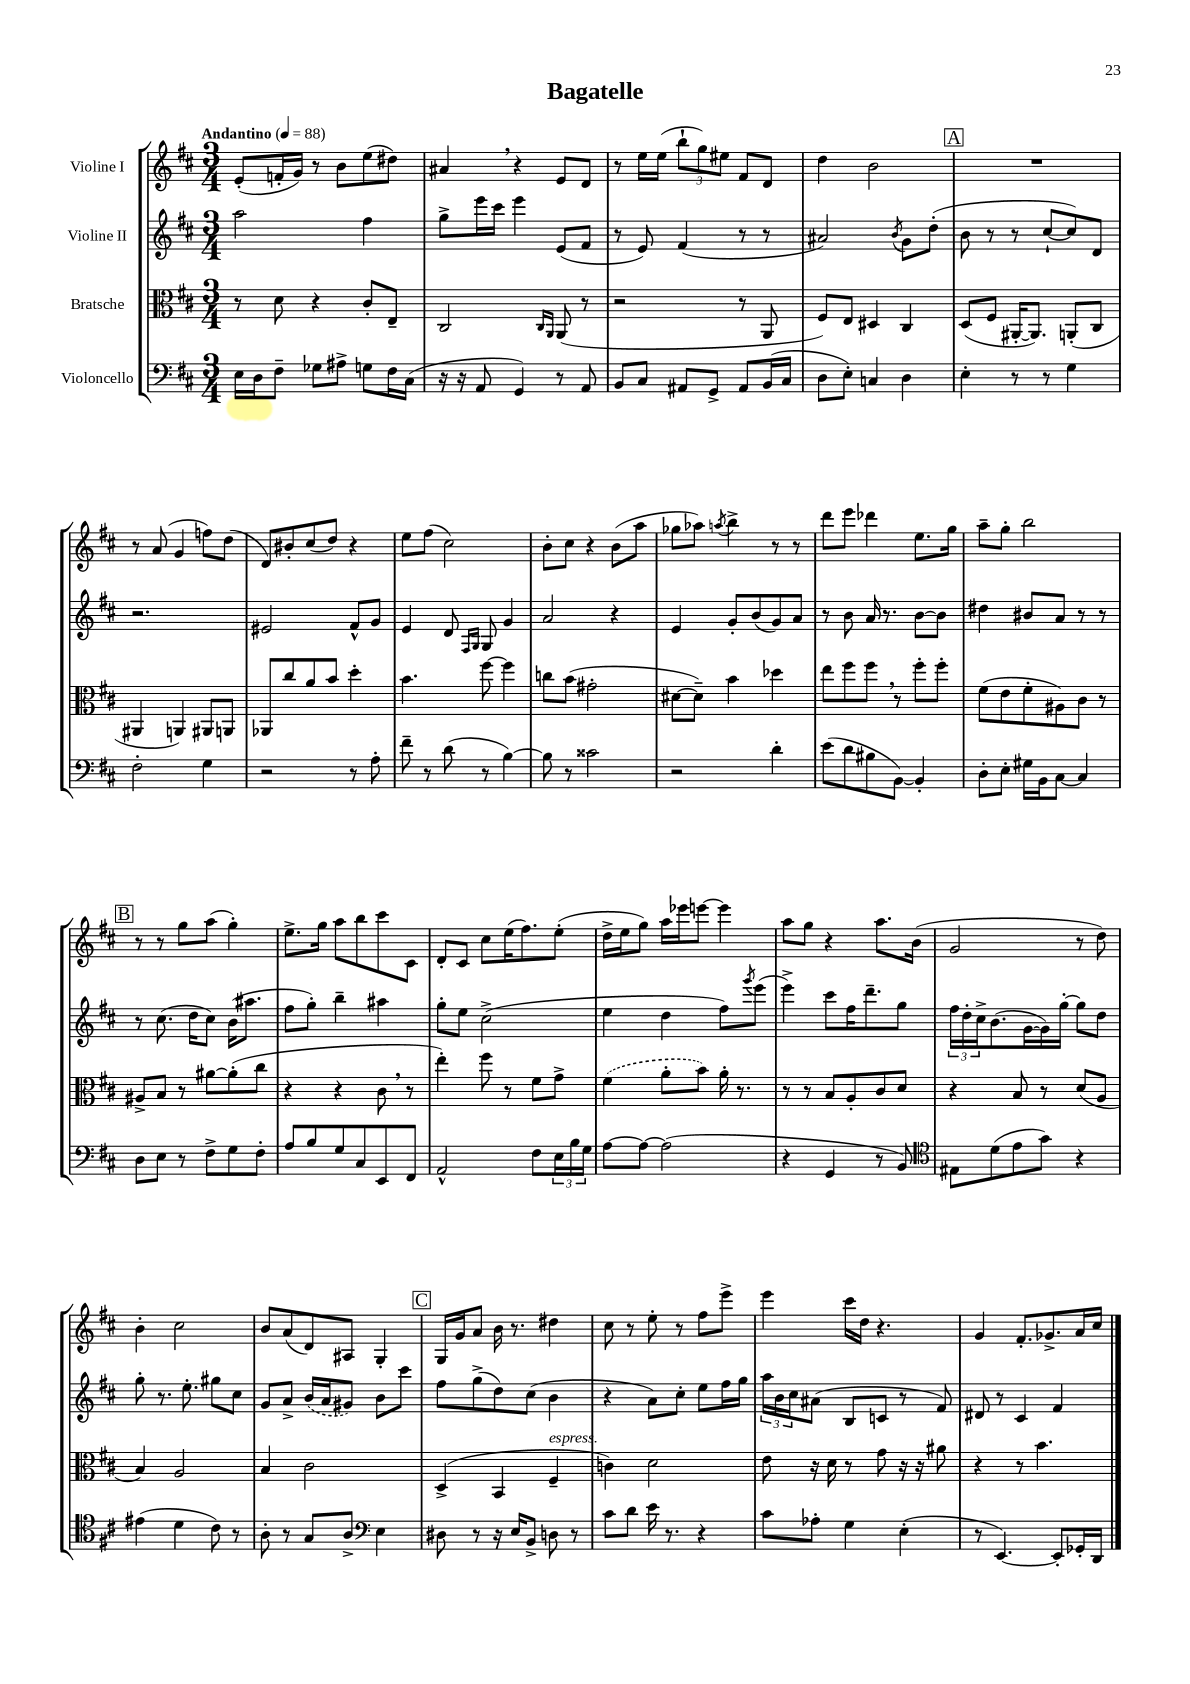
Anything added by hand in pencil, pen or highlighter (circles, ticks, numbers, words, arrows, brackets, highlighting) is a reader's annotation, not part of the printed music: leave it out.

**kern	**kern	**kern	**kern
*staff4	*staff3	*staff2	*staff1
*clefF4	*clefC3	*clefG2	*clefG2
*k[f#c#]	*k[f#c#]	*k[f#c#]	*k[f#c#]
*M3/4	*M3/4	*M3/4	*M3/4
*MM88	*MM88	*MM88	*MM88
16E	8r	2aa	(8e'
16D	.	.	.
8F#~	8d	.	16f'
.	.	.	16g)
8G-	4r	.	8r
8A#^	.	.	8b
8G	8c#'	4ff#	(8ee
16F#	8E~	.	8dd#)
(16C#	.	.	.
=	=	=	=
16r	2C#	8gg^	4a#
16r	.	.	.
8AA	.	16eee	.
.	.	16ccc#	.
4GG)	.	4eee	4r
.	16qqC#	.	.
.	16qqAA	.	.
8r	(8AA	(8e	8e
8AA	8r	8f#	8d
=	=	=	=
8BB	2r	8r	8r
8C#	.	8e)	16ee
.	.	.	(16ee
8AA#	.	(4f#	12bb`
.	.	.	12gg)
8GG^	.	.	.
.	.	.	12ee#
8AA#	8r	8r	8f#
(16BB	8AA	8r	8d
16C#	.	.	.
=	=	=	=
8D	8F#)	2a#)	4dd
8E')	8E	.	.
4C	4D#	.	2b
.	.	8qb	.
4D	4C#	8g	.
.	.	(8dd'	.
=	=	=	=
4E'	(8D	8b	2.r
.	8F#	8r	.
8r	[16AA#'	8r	.
.	8.AA#])	.	.
8r	.	[8cc#`	.
4G	(8AA'	8cc#])	.
.	8C#	8d	.
=	=	=	=
2F#'	4AA#	2.r	8r
.	.	.	(8a
.	4AA)	.	4g
4G	8AA#	.	8ff)
.	8AA	.	(8dd
=	=	=	=
2r	8AA-	2e#	8d)
.	8cc#	.	8b#'
.	8a	.	(8cc#
.	8b	.	8dd)
8r	4dd'	8f#^^	4r
8A'	.	8g	.
=	=	=	=
8f#~	4.b	4e	8ee
8r	.	.	(8ff#
(8d	.	8d	2cc#)
.	.	16qqF#	.
.	.	16qqG	.
8r	[8ff#	8G	.
[4B)	4ff#]	4g	.
=	=	=	=
8B]	8cc	2a	8b'
8r	(8b	.	8cc#
2c##	2g#'	.	4r
.	.	4r	(8b
.	.	.	8aa
=	=	=	=
2r	[8d#	4e	8gg-
.	8d#~])	.	8aa-)
.	.	.	8qaa
.	4b	8g'	4bb^
.	.	(8b	.
4d'	4dd-	8g)	8r
.	.	8a	8r
=	=	=	=
(8e	8ee	8r	8ddd
8d	8ff#	8b	8eee
8B#	8ff#	16a	4ddd-
.	.	8.r	.
[8BB)	8r	.	.
4BB']	8ff#'	[8b	8.ee
.	8ff#'	8b]	.
.	.	.	16gg
=	=	=	=
8D'	(8f#	4dd#	8aa~
8E'	8e	.	8gg'
16G#	8f#'	8b#	2bb
16BB	.	.	.
[8C#	8A#)	8a	.
4C#]	8c#	8r	.
.	8r	8r	.
=	=	=	=
8D	8A#^	8r	8r
8E	8B	(8.cc#	8r
8r	8r	.	8gg
.	.	16dd	.
8F#^	[8a#	8cc#)	(8aa
8G	(8a#']	(16b	4gg')
.	.	8.aa#	.
8F#'	8cc#	.	.
=	=	=	=
8A	4r	8ff#	8.ee^
8B	.	8gg')	.
.	.	.	16gg
8G	4r	4bb~	8aa
8C#	.	.	8bb
8EE	8c#	4aa#	8ccc#
8FF#	8r	.	8c#
=	=	=	=
2AA^^	4ee')	8gg'	8d'
.	.	8ee	8c#
.	8ff#	(2cc#^	8cc#
.	8r	.	(16ee
.	.	.	8.ff#)
8F#	8f#	.	.
24E	8g^	.	(8ee'
24B	.	.	.
24G	.	.	.
=	=	=	=
[8A	(4f#	4ee	16dd^
.	.	.	16ee
8A_	.	.	8gg)
(2A]	8a'	4dd	16aa
.	.	.	16eee-
.	8b)	.	[8eee
.	16a'	8ff#)	4eee]
.	8.r	.	.
.	.	8qggg	.
.	.	(8eee	.
=	=	=	=
4r	8r	4eee^)	8aa
.	8r	.	8gg
4GG	8B	8ccc#	4r
.	8A'	16ff#	.
.	.	8.ddd~	.
8r	8c#	.	8.aa
8BB)	8d	8gg	.
.	.	.	(16b
=	=	=	=
*clefC4	*	*	*
8E#	4r	24ff#	2g
.	.	24dd'	.
.	.	24cc#^	.
(8d	.	(8.b	.
8e	8B	.	.
.	.	[16g	.
8g)	8r	16g])	.
.	.	[16gg'	.
4r	(8d	8gg]	8r
.	8A	8dd	8dd)
=	=	=	=
(4e#	4B)	8gg'	4b'
.	.	8.r	.
4d	2A	.	2cc#
.	.	8.ee'	.
8c#)	.	8gg#	.
8r	.	8cc#	.
=	=	=	=
8A'	4B	8g	8b
8r	.	8a^	(8a
8G	2c#	(16b	8d)
.	.	16a	.
8A^	.	8g#)	8A#
*clefF4	*	*	*
4E	.	8b	4G'
.	.	8ccc#	.
=	=	=	=
8D#	(4D^	8ff#	16G
.	.	.	16g
8r	.	(8gg^	8a
16r	4BB	8dd)	16b
16E	.	.	8.r
8BB^	.	(8cc#	.
8D	4F#~	4b	4dd#
8r	.	.	.
=	=	=	=
8c#	4c)	4r	8cc#
8d	.	.	8r
16e	2d	8a)	8ee'
8.r	.	.	.
.	.	8cc#'	8r
4r	.	8ee	8ff#
.	.	16ff#	8eee^
.	.	16gg	.
=	=	=	=
8c#	8e	24aa	4eee
.	.	24b	.
.	.	24cc#	.
8A-'	16r	(8a#	.
.	16d	.	.
4G	8r	8B	16ccc#
.	.	.	16dd
.	8g	8c	4.r
(4E'	16r	8r	.
.	16r	.	.
.	8a#	8f#)	.
=	=	=	=
8r	4r	8d#	4g
[4.EE)	.	8r	.
.	8r	4c#	8.f#'
.	4.b	.	.
.	.	.	8.g-^
8EE']	.	4f#	.
16GG-'	.	.	16a
16DD	.	.	16cc#
==	==	==	==
*-	*-	*-	*-
